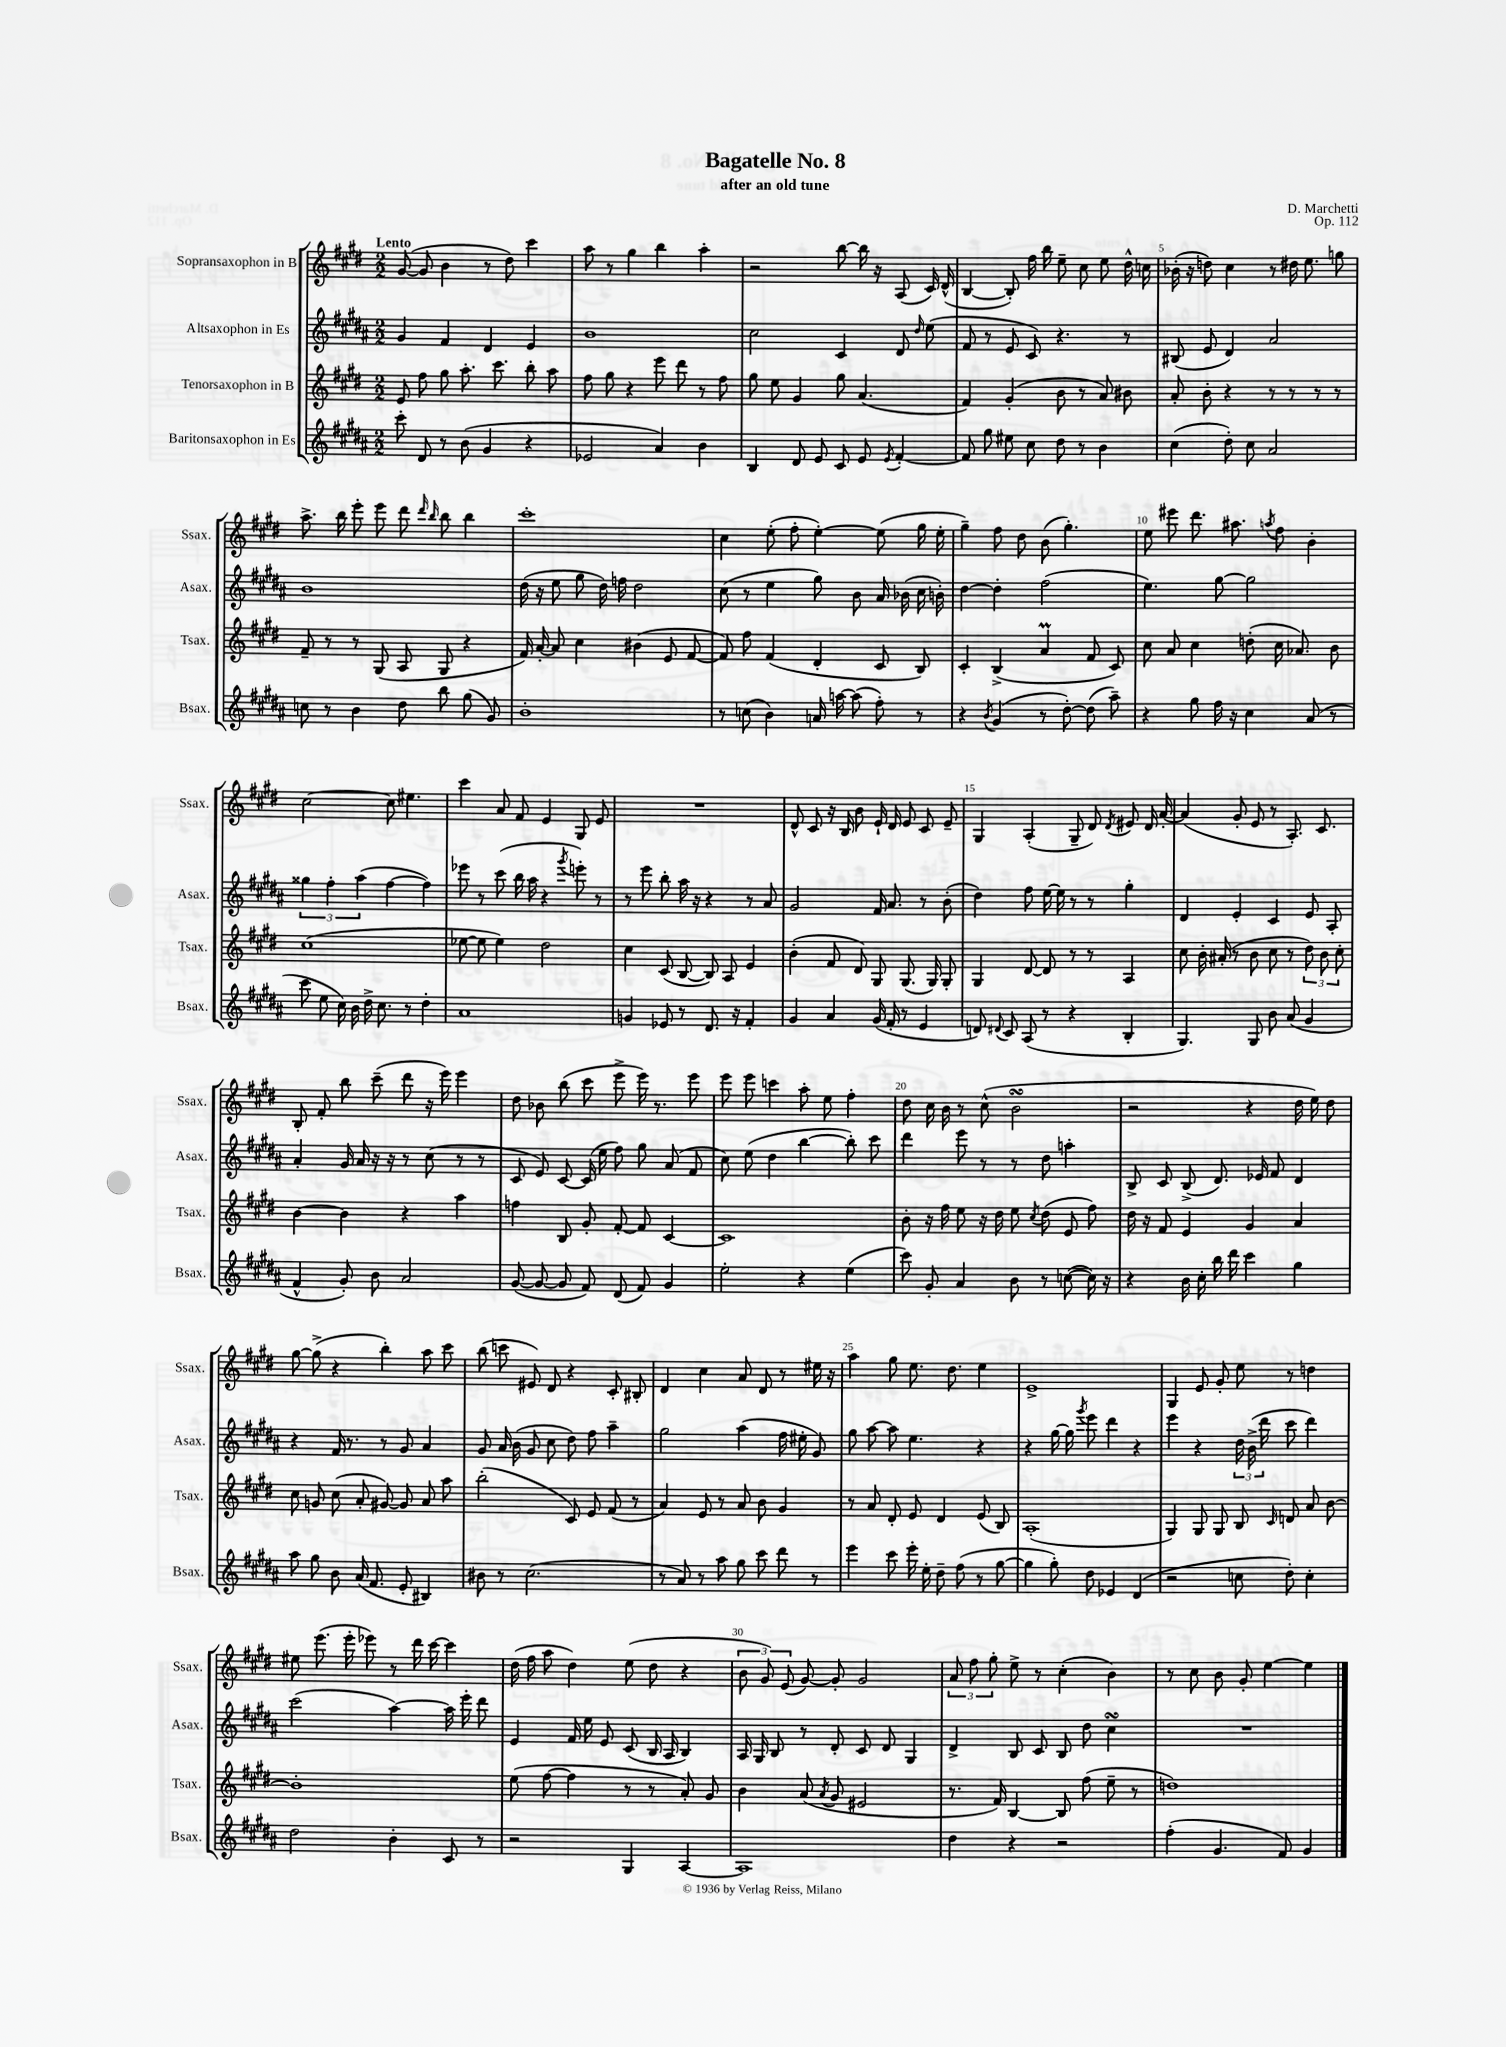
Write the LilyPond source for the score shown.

\header { title = "Bagatelle No. 8" composer = "D. Marchetti" subtitle = "after an old tune" opus = "Op. 112" }
<<
\new StaffGroup <<
\new Staff = "s0" \with { instrumentName = "Sopransaxophon in B" shortInstrumentName = "Ssax." } {
    \clef treble \key e \major \numericTimeSignature \time 2/2 \tempo "Lento"
    \autoBeamOff gis'8~( gis'8 b'4 r8 dis''8) cis'''4 |
    a''8 r8 gis''4 b''4 a''4-. |
    r2 b''8~ b''16 r16 a8( cis'16) dis'16-^( |
    b4~ b8-.) fis''16 b''16 e''8-- cis''8 e''8 dis''16-^ c''16 |
    bes'16-.( r16 d''8) cis''4 r8 dis''16 e''8. g''8 |
    a''8.-> b''16 e'''8-. e'''8 dis'''8 \grace { dis'''16 b''16 } b''8 b''4 |
    cis'''1-. |
    cis''4 e''8-.( fis''8-. e''4~-.) e''8( gis''16 e''16-. |
    gis''4--) fis''8 dis''8 b'8( gis''4.-.) |
    e''8 eis'''8 dis'''8. ais''8. \acciaccatura { a''8 } fis''8 b'4-. |
    cis''2~ cis''8 eis''4. |
    cis'''4 a'8 fis'8 e'4 gis8 e'8 |
    R1 |
    dis'8-^ cis'8 r16 b16 b'8 e'16-! dis'16 e'8 cis'8 e'8-- |
    gis4 a4-.( gis8-- dis'8) \acciaccatura { dis'8 } eis'8 dis'16 a'16~-. |
    a'4( gis'8-. e'8 r8 a8.-.) cis'8. |
    b8-. fis'8-. b''8 cis'''8--( dis'''8 r16 e'''16) e'''4 |
    dis''8 bes'8 b''8( cis'''8 e'''8-> e'''16) r8. e'''8 |
    e'''8 e'''8 c'''4 a''8-. e''8 fis''4-. |
    dis''8 cis''16 b'16 r8 cis''8-^( b'2\turn |
    r2 r4 dis''16 e''16) dis''8 |
    gis''8~ gis''8->( r4 b''4-.) a''8 cis'''8 |
    b''8( c'''8 eis'8) dis'8 r4 cis'8-. bis8-. |
    dis'4 cis''4 a'8 dis'8 r8 eis''16 r16 |
    a''4 gis''8 e''8. dis''8. e''4 |
    e'1-> |
    gis4 e'8 gis'8-. e''8 r8 d''4 |
    eis''8 e'''8.( e'''16-. ees'''8) r8 dis'''16 cis'''16~ cis'''4 |
    dis''16( fis''16 a''8 dis''4) e''8( dis''8 r4 |
    \tuplet 3/2 { b'8 gis'8) e'8( } gis'8~) gis'8-. gis'2 |
    \tuplet 3/2 { a'8 fis''8 gis''8-. } e''8-> r8 cis''4-.( b'4) |
    r8 cis''8 b'8 gis'8-. e''4~ e''4 \bar "|." |
}
\new Staff = "s1" \with { instrumentName = "Altsaxophon in Es" shortInstrumentName = "Asax." } {
    \clef treble \key b \major \numericTimeSignature \time 2/2
    \autoBeamOff gis'4 fis'4 dis'4 e'4 |
    b'1 |
    cis''2 cis'4 dis'8 \grace { dis''16 } e''8( |
    fis'8 r8 e'8 cis'8) r4. r8 |
    bis8( e'8 dis'4) ais'2 |
    b'1 |
    dis''16( r16 e''8 gis''8 dis''16) f''16 dis''2 |
    cis''8( r8 e''4 gis''8) b'8 ais'16 bes'16( cis''16 b'16-.) |
    dis''4~ dis''4-. fis''2( |
    e''4.) gis''8~ gis''2 |
    \tuplet 3/2 { gisis''4 fis''4-. ais''4( } fis''4~ fis''4) |
    ees'''8 r8 cis'''8( b''16 ais''16 r4 \acciaccatura { gis'''8 } e'''8-.) r8 |
    r8 e'''8 b''8-. ais''16 r16 r4 r8 ais'8 |
    gis'2 fis'16 ais'8. r8 b'8-.( |
    dis''4) fis''8 e''16~ e''16 r8 r8 gis''4-. |
    dis'4 e'4-. cis'4 e'8 ais8-. |
    ais'4-. gis'16 ais'16 r16 r16 r8 cis''8( r8 r8 |
    cis'8 e'8) cis'8~ cis'16( e''16 fis''8) gis''8 ais'8( fis'8 |
    cis''8) e''8( dis''4 b''4~ b''8-.) cis'''8 |
    dis'''4 e'''8 r8 r8 dis''8 a''4-. |
    b8-> cis'8 b8->( dis'8.) ees'16 fis'8 dis'4 |
    r4 fis'16 r8. r8 gis'8 ais'4 |
    gis'8 ais'16 b'16( gis'8 cis''8 dis''8) fis''8 ais''4-- |
    gis''2 ais''4( fis''16 eis''16-. gis'8) |
    gis''8 ais''8~ ais''8 e''4. r4 |
    r4 gis''16~ gis''16 \acciaccatura { gis'''8 } e'''8 dis'''4 r4 |
    e'''4 r4 \tuplet 3/2 { dis''16 b'16->( dis'''16 } cis'''8 dis'''4) |
    cis'''2( ais''4~) ais''16 e'''16-. dis'''8 |
    e'4 fis'16 e''16 e'8 cis'8( b16 ais16 b4) |
    ais16 gis16 b8 r8 dis'8-. cis'8 dis'8 gis4 |
    dis'4-> b8 cis'8 b8 dis''8 cis''4\turn |
    R1 \bar "|." |
}
\new Staff = "s2" \with { instrumentName = "Tenorsaxophon in B" shortInstrumentName = "Tsax." } {
    \clef treble \key e \major \numericTimeSignature \time 2/2
    \autoBeamOff e'8 fis''8 gis''8 a''8.-. cis'''8. b''8-. a''8 |
    fis''8 gis''8 r4 e'''8 dis'''8 r8 fis''8 |
    gis''8 e''8 gis'4 gis''8 a'4.( |
    fis'4) gis'4-.( b'8 r8 a'8) bis'8 |
    a'8-. b'8-. r4 r8 r8 r8 r8 |
    fis'8-- r8 r8 gis8( a8 gis8 r4 |
    fis'16) a'16~-. a'8 cis''4 bis'4( e'8 fis'8~ |
    fis'8) fis''8 fis'4( dis'4-. cis'8 b8) |
    cis'4-. b4->( a'4\prall fis'8 cis'8) |
    cis''8 a'8 cis''4 d''8-.( cis''16 aes'8.) b'8 |
    cis''1( |
    ees''8~ ees''8 ees''4) dis''2 |
    cis''4 cis'8( b8~ b8) a8 e'4 |
    b'4-.( fis'8 dis'8) gis8 gis8.( gis16) gis8-. |
    gis4 dis'8~ dis'8 r8 r8 a4 |
    cis''8 b'16-. ais'16-.( r8 b'8 cis''8 r8 \tuplet 3/2 { dis''8) b'8 cis''8-. } |
    b'4~ b'4 r4 a''4 |
    f''4 b8 gis'8-. fis'8~-. fis'8 cis'4~ |
    cis'1 |
    b'8-. r16 fis''16 e''8 r16 dis''16 e''8 \acciaccatura { cis''8 } dis''8( e'8 fis''8) |
    dis''16 r16 fis'8 e'4 gis'4 a'4 |
    cis''8 g'8 cis''8( a'8-. gis'8~) gis'8 a'8 a''8 |
    b''2-.( cis'8) e'8 fis'8( r8 |
    a'4) e'8 r8 a'8 b'8 gis'4 |
    r8 a'8 dis'8-. e'8 dis'4 e'8( b8) |
    a1-.( |
    gis4) gis8 gis8 b8 \grace { cis'16 } d'8 a'8 b'8~ |
    b'1-. |
    e''8( fis''8~ fis''4 r8 r8 a'8-.) gis'8 |
    b'4 a'8( \acciaccatura { a'8 } gis'8 eis'2 |
    r8. fis'16) b4~ b8 fis''8( e''8-- r8 |
    d''1) \bar "|." |
}
\new Staff = "s3" \with { instrumentName = "Baritonsaxophon in Es" shortInstrumentName = "Bsax." } {
    \clef treble \key b \major \numericTimeSignature \time 2/2
    \autoBeamOff cis'''8-. dis'8 r8 b'8( gis'4 r4 |
    ees'2 ais'4) b'4 |
    b4 dis'8 e'8 cis'8 e'8 \acciaccatura { e'8 } fis'4~-. |
    fis'8 gis''8 eis''8 cis''8 dis''8 r8 b'4 |
    cis''4( dis''8-.) cis''8 ais'2 |
    c''8 r8 b'4 dis''8 b''8 gis''8( gis'8) |
    b'1-. |
    r8 c''8( b'4) a'16 a''16~ a''8( fis''8-.) r8 |
    r4 \acciaccatura { b'8 } gis'4( r8 dis''8~-.) dis''8( ais''8--) |
    r4 gis''8 fis''16 r16 cis''4 ais'8( r8 |
    cis'''8 e''8 cis''16) b'16 dis''16-> cis''8. r8 dis''4-. |
    ais'1 |
    g'4 ees'8 r8 dis'8. r16 fis'4-. |
    gis'4 ais'4 gis'16( fis'16-. r8 e'4 |
    d'8) \appoggiatura { dis'8 } cis'8 ais8( r8 r4 b4-. |
    gis4.) gis8 b'8 ais'8( gis'4 |
    fis'4-^ gis'8-.) b'8 ais'2 |
    gis'8~( gis'8~ gis'8 fis'8) dis'8( fis'8) gis'4 |
    e''2-. r4 e''4( |
    cis'''8) gis'8-. ais'4 b'8 r8 c''8~( c''16) r16 |
    r4 b'16 cis''16-. b''16 dis'''16 cis'''4 gis''4 |
    ais''8 gis''8 b'8 ais'16( fis'8. e'8-. bis4) |
    bis'8 r8 cis''2.( |
    r8 ais'8) r8 ais''8 gis''8 cis'''8 dis'''8 r8 |
    e'''4 cis'''8 e'''16-. e''16-. dis''8-- fis''8( r8 gis''8~ |
    gis''4 gis''8-.) dis''8 ees'4 dis'4( |
    r2 c''8 dis''8-.) c''4-. |
    dis''2 b'4-. cis'8 r8 |
    r2 gis4 ais4~ |
    ais1 |
    dis''4 r4 r2 |
    fis''4-.( gis'4. fis'8) gis'4 \bar "|." |
}
>>
>>
\layout { \context { \Score \override BarNumber.break-visibility = ##(#f #t #t) barNumberVisibility = #(every-nth-bar-number-visible 5) } }
